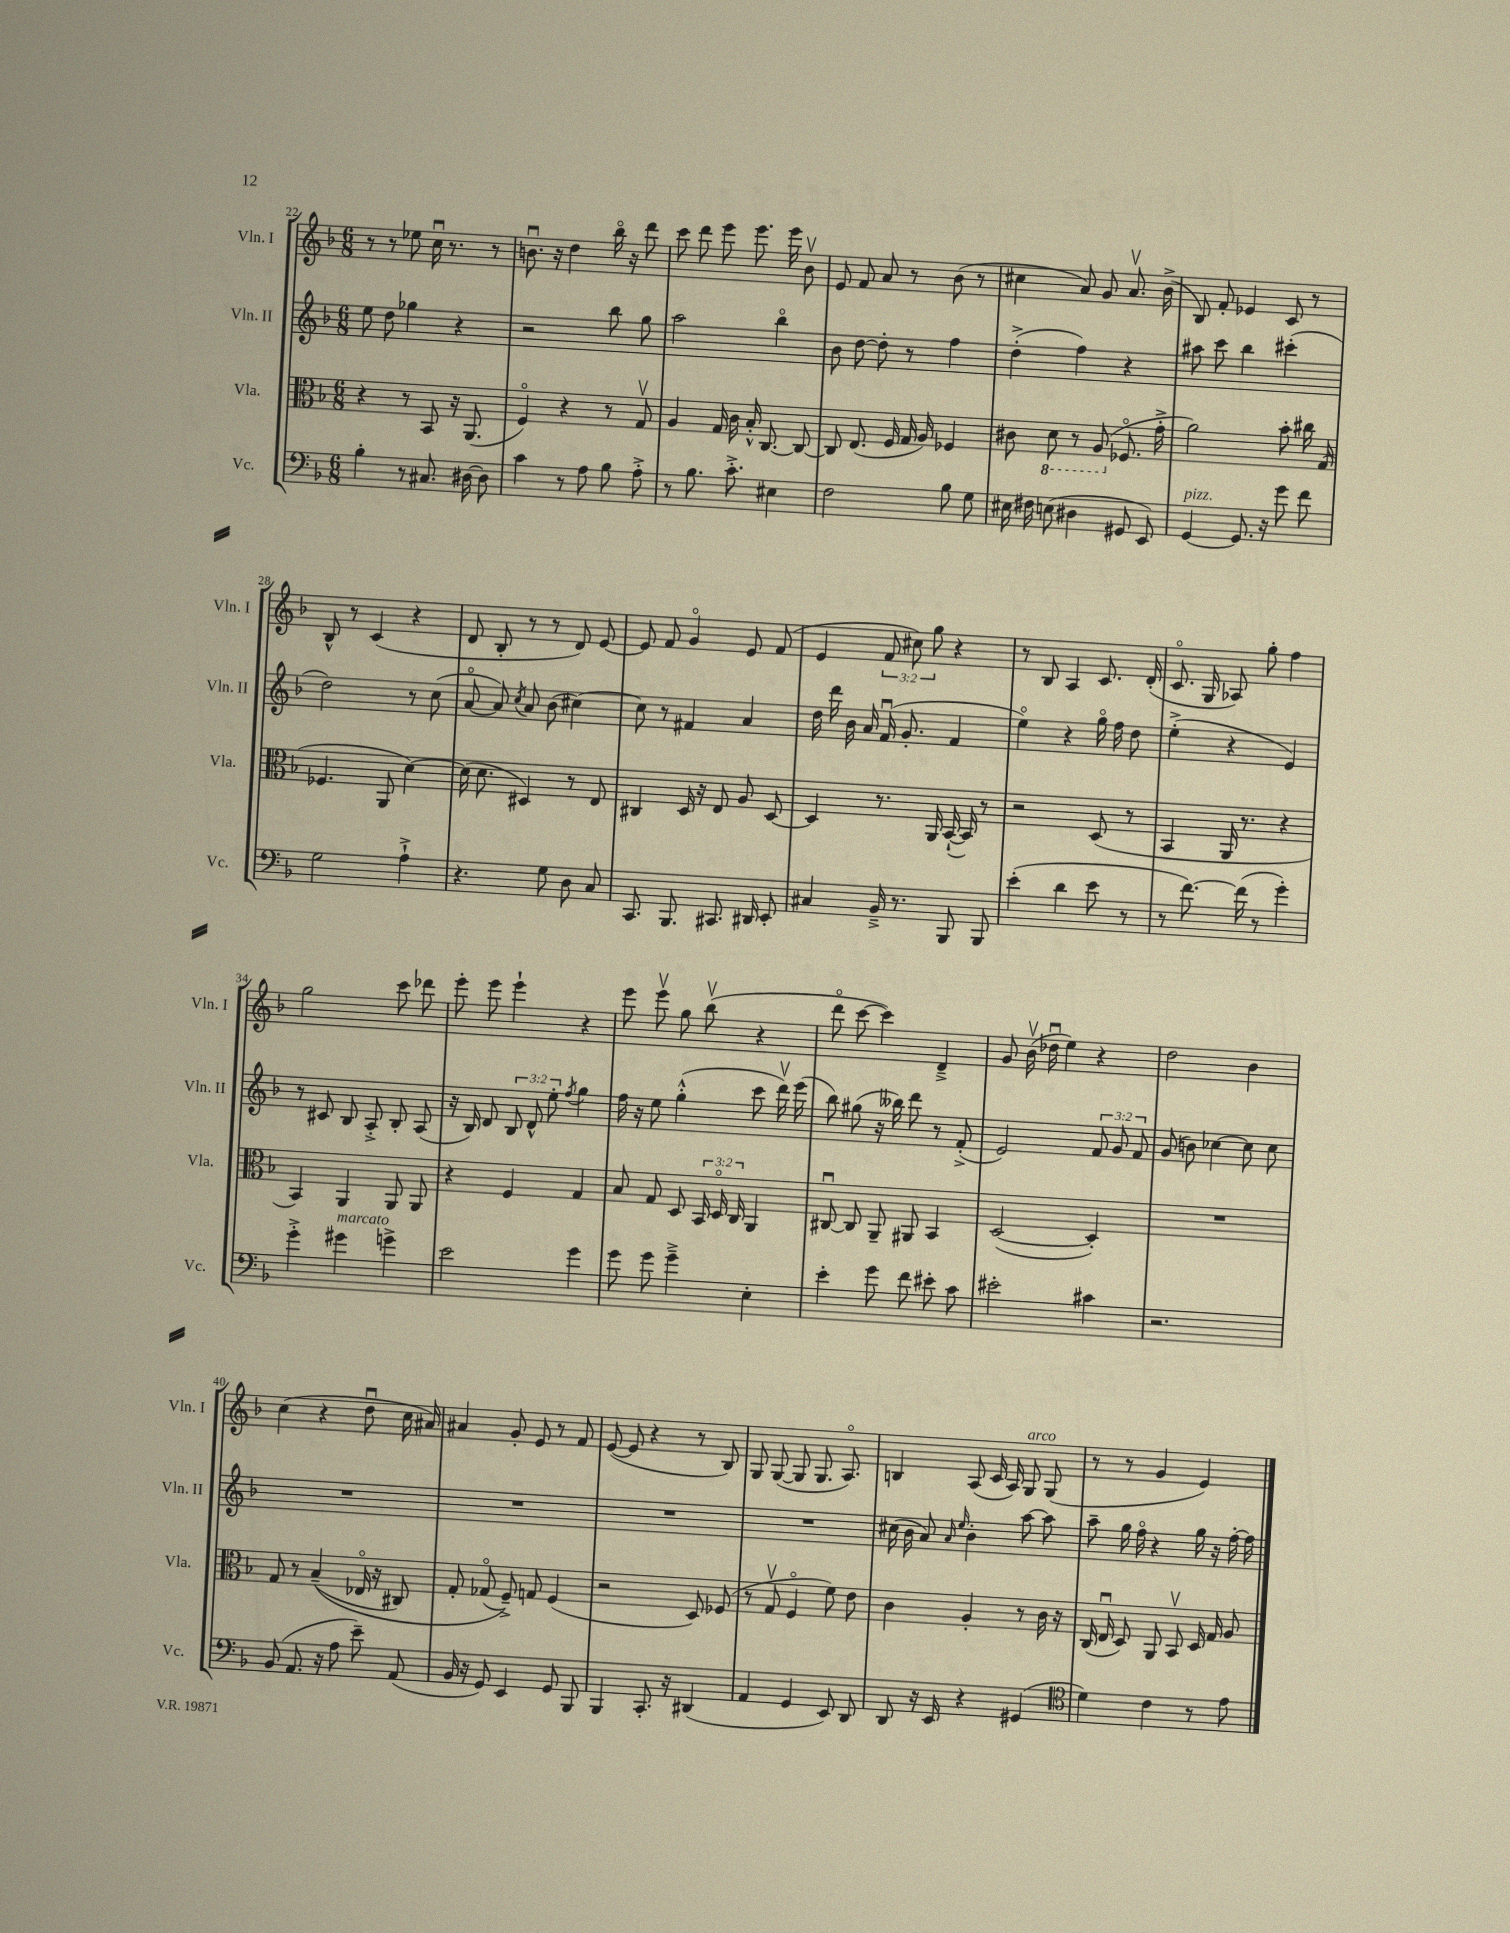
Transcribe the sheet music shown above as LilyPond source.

<<
\new StaffGroup <<
\new Staff = "s0" \with { instrumentName = "Vln. I" shortInstrumentName = "Vln. I" } {
    \clef treble \key f \major \numericTimeSignature \time 6/8 \override Staff.TupletNumber.text = #tuplet-number::calc-fraction-text
    \autoBeamOff r8 r8 ees''8 c''16\downbow r8. r8 |
    b'8.\downbow r16 d''4 bes''16\flageolet r16 d'''8 |
    c'''8 d'''8 e'''8 e'''8. e'''16 bes'8\upbow |
    e'8 f'8 a'8 r8 bes'8( r8 |
    cis''4 a'8) g'8 a'8.\upbow bes'16->( |
    bes8) f'8-. ees'4 c'8 r8 |
    bes8-^ r8 c'4( r4 |
    d'8 bes8-. r8 r8 d'8) e'8~ |
    e'8 f'8 g'4\flageolet e'8 f'8( |
    e'4 \tuplet 3/2 { f'8 cis''8) g''8 } r4 |
    r8 bes8 a4 c'8. d'16-.( |
    c'8.\flageolet g16 aes8) g''8-. f''4 |
    g''2 c'''8 des'''8 |
    e'''8-. e'''8 e'''4-! r4 |
    e'''8 e'''8\upbow g''8 bes''8\upbow( r4 |
    d'''8\flageolet c'''8~ c'''4) d'4---> |
    g'8 bes'16\upbow( des''16\downbow e''4) r4 |
    d''2 bes'4 |
    c''4( r4 d''8\downbow c''16 ais'16) |
    ais'4 g'8-. e'8 r8 f'8 |
    e'8~( e'8 r4 r8 bes8) |
    g8 g8~( g8 g8. a8.\flageolet) |
    b4 a8( c'16 a16) g8^\markup { \italic "arco" } g8( |
    r8 r8 g'4 e'4) \bar "|." |
}
\new Staff = "s1" \with { instrumentName = "Vln. II" shortInstrumentName = "Vln. II" } {
    \clef treble \key f \major \numericTimeSignature \time 6/8 \override Staff.TupletNumber.text = #tuplet-number::calc-fraction-text
    \autoBeamOff e''8 d''8 ges''4 r4 |
    r2 bes''8 g''8 |
    a''2 bes''4\flageolet |
    bes'8 d''8~ d''8-. r8 f''4 |
    d''4-.->( f''4) r4 |
    ais''8 c'''8 bes''4 cis'''4-.( |
    d''2) r8 c''8( |
    a'8~\flageolet a'8) \acciaccatura { c''8 } a'8 bes'8( cis''4~) |
    cis''8 r8 fis'4 a'4 |
    d''16 d'''16 bes'16 a'16 f'16\downbow( g'8.-. f'4 |
    e''4\flageolet) r4 g''16\flageolet f''16 d''8 |
    e''4-.->( r4 e'4) |
    r8 cis'8 bes8 a8-.-> bes8-. a8( |
    r16 bes16) d'8 \tuplet 3/2 { bes8 d'8-^ e''8-. } \acciaccatura { f''8 } g''4 |
    f''16 r16 e''8 g''4-.-^( c'''8 d'''16\upbow) e'''16( |
    bes''8) gis''8( r16 beses''16) d'''8 r8 f'8-.->( |
    e'2) \tuplet 3/2 { f'8 g'8 f'8 } |
    g'8( b'8) ces''4~ ces''8 ces''8 |
    R2. |
    R2. |
    R2. |
    R2. |
    cis''16( bes'16 a'8) \grace { a'16 e''16 } bes'4-. a''8~ a''8 |
    a''8-- g''16 f''16\flageolet r4 g''16 r16 f''16~-. f''16 \bar "|." |
}
\new Staff = "s2" \with { instrumentName = "Vla." shortInstrumentName = "Vla." } {
    \clef alto \key f \major \numericTimeSignature \time 6/8 \override Staff.TupletNumber.text = #tuplet-number::calc-fraction-text
    \autoBeamOff r4 r8 bes,8 r16 a,8.( |
    f4\flageolet) r4 r8 g8\upbow |
    a4 g16 c'16 bes16-.-^ c8.~ c8~ |
    c8 e8.( f16 g16 a16) fes4 |
    cis'8 \ottava #-1 d8 r8 a,8( \ottava #0 fes8.\flageolet g'16-.-> |
    a'2) bes'8-. cis''16 g16( |
    fes4. a,8 d'4~) |
    d'16( d'8. dis4) r8 e8 |
    cis4 d16 r16 e8 a8 d8~ |
    d4 r8. a,16 bes,16~-!( bes,16) r8 |
    r2 d8( r8 |
    bes,4 a,16 r8. r4 |
    bes,4) a,4 a,8 a,8 |
    r4 f4 g4 |
    bes8 g8 d8 \tuplet 3/2 { bes,16 d16\flageolet c16 } a,4 |
    cis8~\downbow cis8 a,8-- ais,8 bes,4 |
    d2~( d4-.) |
    R2. |
    g8 r8 bes4--(\( ees16\flageolet r16 cis8) |
    g8-. ges8\flageolet( f8--->)\) g8 f4( |
    r2 d8) fes8( |
    r8 g8\upbow f4\flageolet f'8) e'8 |
    c'4 a4-. r8 c'16 r16 |
    c16( e16\downbow d8) a,8 bes,8\upbow d16 g16 a8 \bar "|." |
}
\new Staff = "s3" \with { instrumentName = "Vc." shortInstrumentName = "Vc." } {
    \clef bass \key f \major \numericTimeSignature \time 6/8
    \autoBeamOff bes4-. r8 cis8. dis16~ dis8 |
    c'4 r8 a8 bes8 a8-.-> |
    r8 bes8. c'8.-.-> eis4 |
    f2 bes8 g8 |
    eis16 fis16 e8( dis4 gis,8 e,8) |
    g,4~^\markup { \italic "pizz." } g,8. r16 g'8 f'8 |
    g2 a4-!-> |
    r4. g8 d8 c8 |
    c,8. bes,,8. cis,8. dis,16 e,8-. |
    cis4 bes,16---> r8. bes,,8 bes,,8 |
    e'4-.( d'4 e'8 r8 |
    r8 f'8.~) f'16( r8 g'4-.) |
    g'4-.-> gis'4^\markup { \italic "marcato" } g'4-> |
    e'2 g'4 |
    g'8 g'8 g'4---> e4-. |
    e'4-. g'8 f'8 eis'8-. c'8 |
    eis'2-. cis'4 |
    r2. |
    bes,8( a,8. r16 a8 e'8--) a,8( |
    bes,16 r16 g,8) e,4 g,8 bes,,8 |
    bes,,4 c,8.-. r16 dis,4( |
    a,4 g,4 e,8) d,8 |
    d,8 r16 e,16 r4 gis,4( |
    \clef tenor d'4) c'4 r8 e'8 \bar "|." |
}
>>
>>
\layout { \context { \Score currentBarNumber = #22 } }
